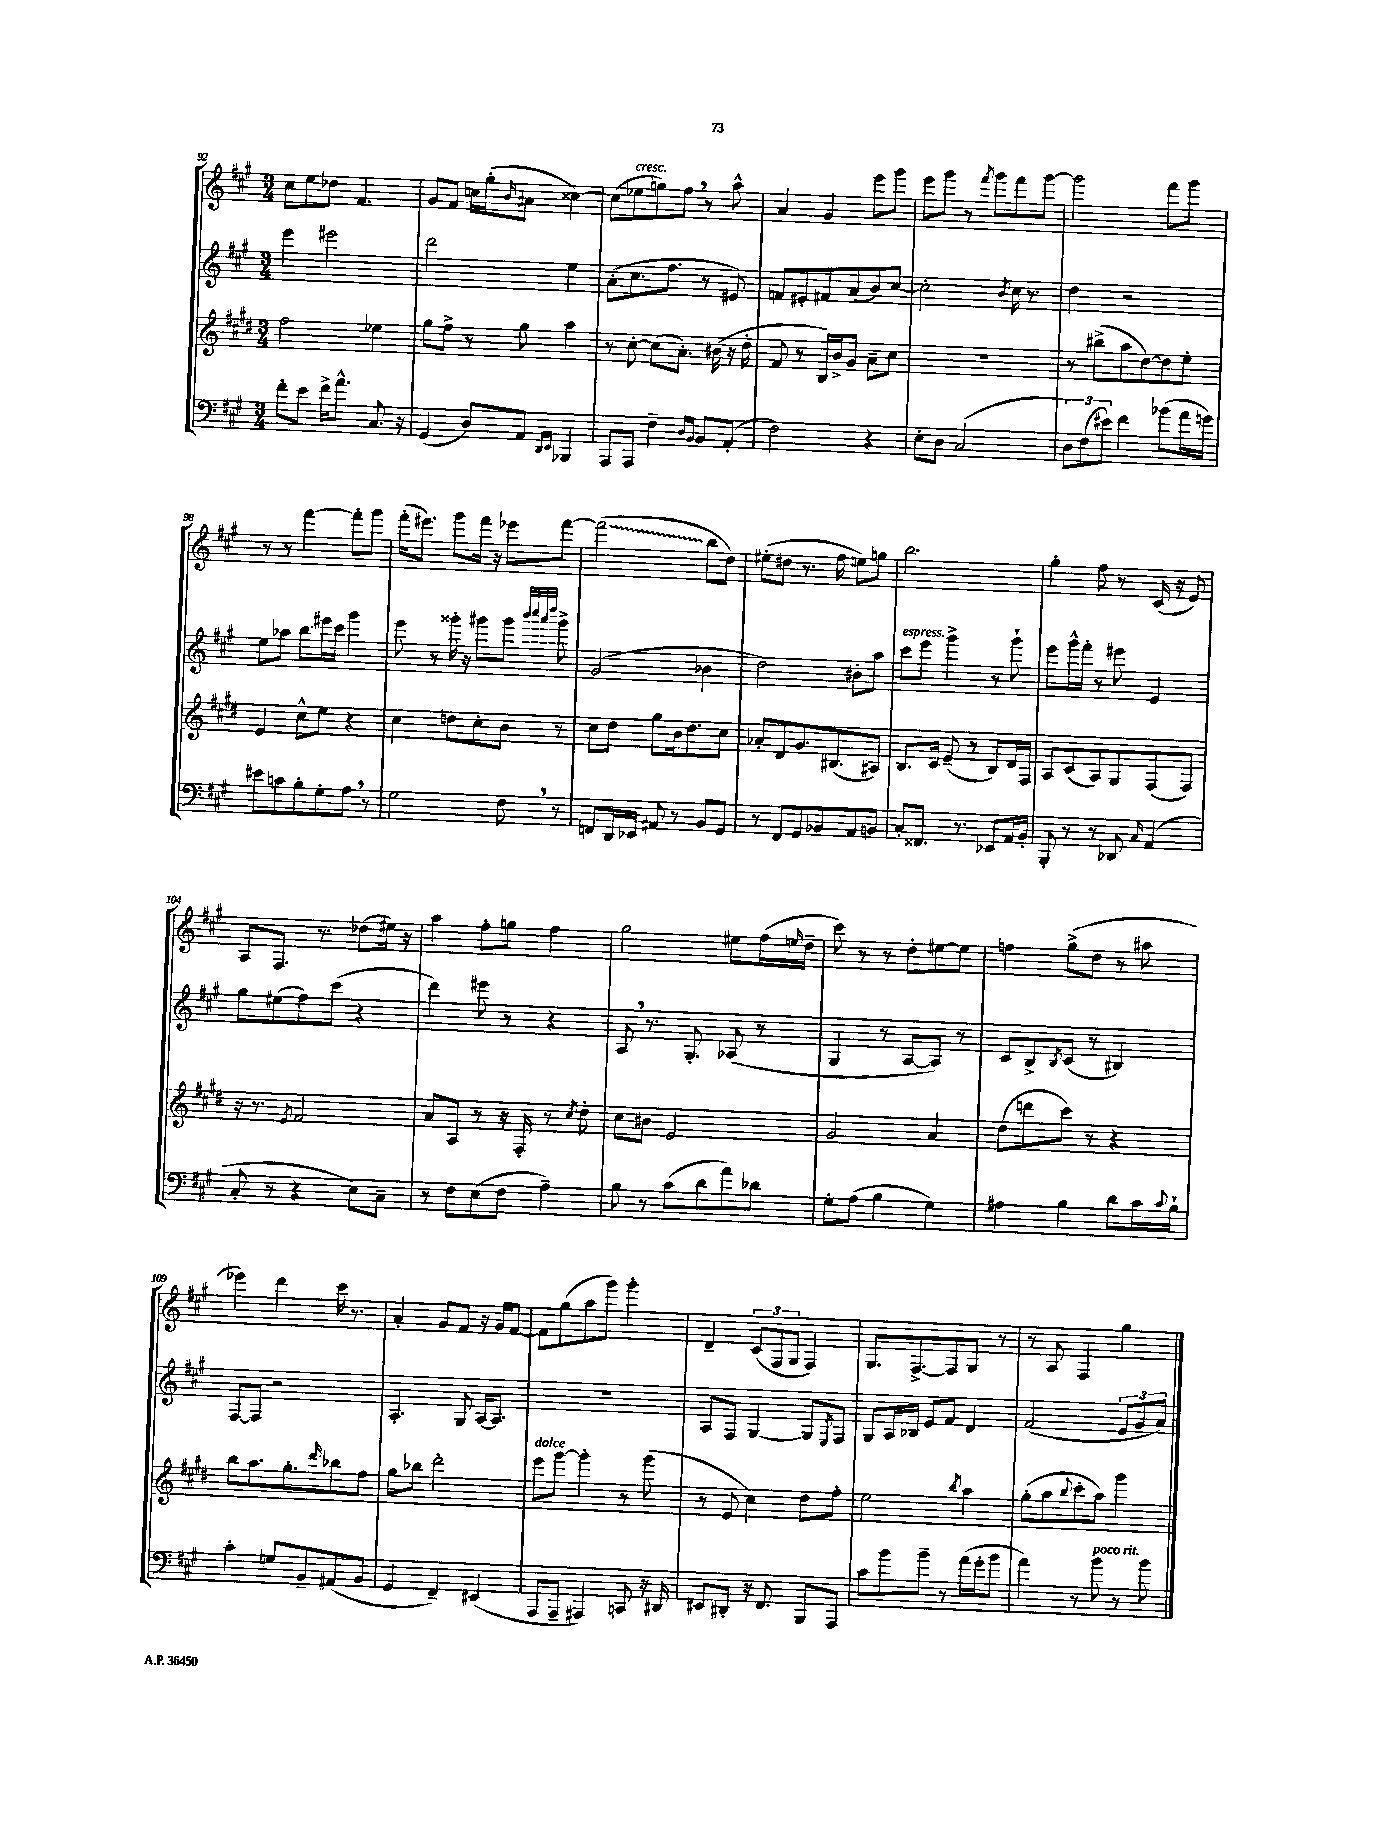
<<
\new StaffGroup <<
\new Staff = "s0" {
    \clef treble \key a \major \numericTimeSignature \time 3/4
    cis''8 e''8 des''8 fis'4. |
    gis'8 fis'8 c''16 gis''16-.( \grace { b'16 } ais'8 cisis''4~) |
    cisis''8( ees''8^\markup { \italic "cresc." } g''8) fis''8 \breathe r8 a''8-^ |
    a'4 gis'4 e'''8 gis'''8 |
    e'''8 gis'''8 r8 \acciaccatura { fis'''8 } gis'''8 fis'''8 gis'''8~ |
    gis'''2 fis'''8 gis'''8 |
    r8 r8 fis'''4~ fis'''8-. gis'''8 |
    fis'''16-.( eis'''8.) gis'''8 fis'''16 r16 ees'''8 fis'''8~ |
    \once \override Glissando.style = #'zigzag fis'''2\glissando( b''8 d''8) |
    eis''8-.( dis''8 r8. fis''16 e''8) g''8 |
    b''2. |
    gis''4-. fis''8 r8 cis'16( r16 e'8) |
    a8 fis8. r8. des''8( eis''16) r16 |
    a''4 fis''8-. g''8 fis''4 |
    gis''2 eis''8 fis''16( \grace { e''16 } d''16-- |
    cis'''8) r8 r8 d''8-. eis''8~ eis''8 |
    f''4 gis''8->( d''8 r8 ais''8 |
    ees'''4) d'''4 cis'''16 r8. |
    a'4-. gis'8 fis'8 r16 gis'16 fis'8~ |
    fis'8 gis''8( a''8 gis'''8) gis'''4-. |
    d'4-- \tuplet 3/2 { cis'8( fis8 gis8 } fis4) |
    gis8. fis8.~-> fis8 gis8 r8 |
    r8 a8 fis4 gis''4 \bar "|." |
}
\new Staff = "s1" {
    \clef treble \key a \major \numericTimeSignature \time 3/4
    e'''4 eis'''2 |
    d'''2 e''4 |
    a'8-.( cis''8. fis''8. r8 eis'8) |
    f'8 eis'8-. fis'8 a'8( b'8) cis''8~ |
    cis''2-. \acciaccatura { b'8 } cis''16 r8. |
    d''4 r2 |
    e''8 aes''8 b''8\glissando eis'''16 cis'''16 gis'''4 |
    e'''8 r8 gisis'''16-. r16 gis'''8 gis'''8 \grace { b'''32 cis''''32 a'''32 d''''32 } gis'''8-> |
    gis'2( bes'4 |
    d''2) bis'8-. a''8 |
    cis'''8^\markup { \italic "espress." } e'''8 gis'''4-> r8 gis'''8-! |
    e'''8 gis'''16-^ fis'''16-. r8 eis'''8 e'4 |
    gis''8 eis''8( fis''8) cis'''8( r4 |
    d'''4) eis'''8 r8 r4 |
    a8 \breathe r8. gis8.-. aes8( r8 |
    gis4 r8 a8~ a8) r8 |
    cis'8 b8-> \acciaccatura { b8 } cis'8( r8 bis4) |
    fis8~ fis8 r2 |
    a4.-. gis8 a16~ a8. |
    R2. |
    a8 fis8 gis4~ gis8 \acciaccatura { e8 } fis8 |
    gis8 a16 bes16 e'8 fis'8 d'4 |
    fis'2( \tuplet 3/2 { e'8 gis'8 a'8) } \bar "|." |
}
\new Staff = "s2" {
    \clef treble \key e \major \numericTimeSignature \time 3/4
    fis''2 ees''4 |
    gis''8 fis''8-> r8 gis''8 a''4 |
    r8 cis''8~-. cis''8( a'8.-.) bis'16( r16 dis''16-. |
    fis'8 r8 b16) b'16-> gis'8 a'8-- cis''8 |
    R2. |
    r8 bis''8->( a''8 dis''8~) dis''8 e''8-. |
    e'4 cis''8-^ e''8 r4 |
    cis''4 d''8 cis''8-. b'8 r8 |
    cis''8 dis''8 gis''8 b'16 dis''8. cis''8 |
    aes'8-. dis'8 gis'8. bis8.( ais8) |
    b8. cis'16 e'8--( r8 b8) dis'16 fis16 |
    a8 cis'8( a8) gis8 fis8( fis8) |
    r16 r8. \acciaccatura { e'8 } fis'2 |
    a'8 a8 r8 r16 fis16-. r8 \acciaccatura { cis''8 } dis''8-. |
    cis''8 bis'8 e'2 |
    gis'2 a'4 |
    dis''8( d'''8 cis'''8) r8 r4 |
    b''8 a''8. gis''8.-. \grace { dis'''16 } bes''8 fis''8 |
    gis''8 bes''8 dis'''2-. |
    e'''8^\markup { \italic "dolce" } gis'''8~ gis'''4-. r8 gis'''8( |
    r8 e'8 cis''4) dis''8 fis''8-. |
    e''2 \acciaccatura { b''8 } a''4 |
    gis''8-.( a''8 \appoggiatura { b''8 } cis'''8-. a''8) gis'''4 \bar "|." |
}
\new Staff = "s3" {
    \clef bass \key a \major \numericTimeSignature \time 3/4
    fis'8-. e'8 fis'16-> a'8.-^ cis8. r16 |
    gis,4( d8) a,8 \grace { d,16 e,16 } bes,,4 |
    a,,8 a,,8 fis4-- \grace { d16 b,16 } b,8 a,8-.( |
    fis2) r4 |
    e8-. d8 cis2( |
    \tuplet 3/2 { d8) fis8( eis'8) } fis'4 bes'8( a'16 g'16) |
    eis'8 c'8 b8-. gis8-. a8 \breathe r8 |
    gis2 fis8 \breathe r8 |
    f,8 d,16 ees,16 ais,8 r8 b,8 gis,8 |
    r8 fis,8 gis,8 bes,8 a,8 b,8 |
    cis8-. fisis,8. r8. ees,8 a,16 b,16-. |
    b,,8-. r8 r8 des,8 \grace { cis16 } a,4( |
    cis8-. r8 r4 e8) cis8-- |
    r8 fis8 e8( fis8 a4--) |
    b8 r8 cis'8( d'8 a'8) des'8 |
    gis8-. a8( b4 gis4) |
    ais4 b4 d'8 cis'16 \appoggiatura { cis'8 } b16-! |
    cis'4-. g8 b,8-- ais,8( b,8 |
    gis,4 fis,4--) eis,4( |
    a,,8 a,,8-- ais,,4) c,8 r16 dis,16 |
    eis,8 dis,8-. r16 fis,8. b,,8 a,,8 |
    cis'8 b'8 b'8-- r8 a'16( gis'16-. b'8 |
    a'4) r8 b'8^\markup { \italic "poco rit." } r8 b'8 \bar "|." |
}
>>
>>
\layout { \context { \Score currentBarNumber = #92 } }
